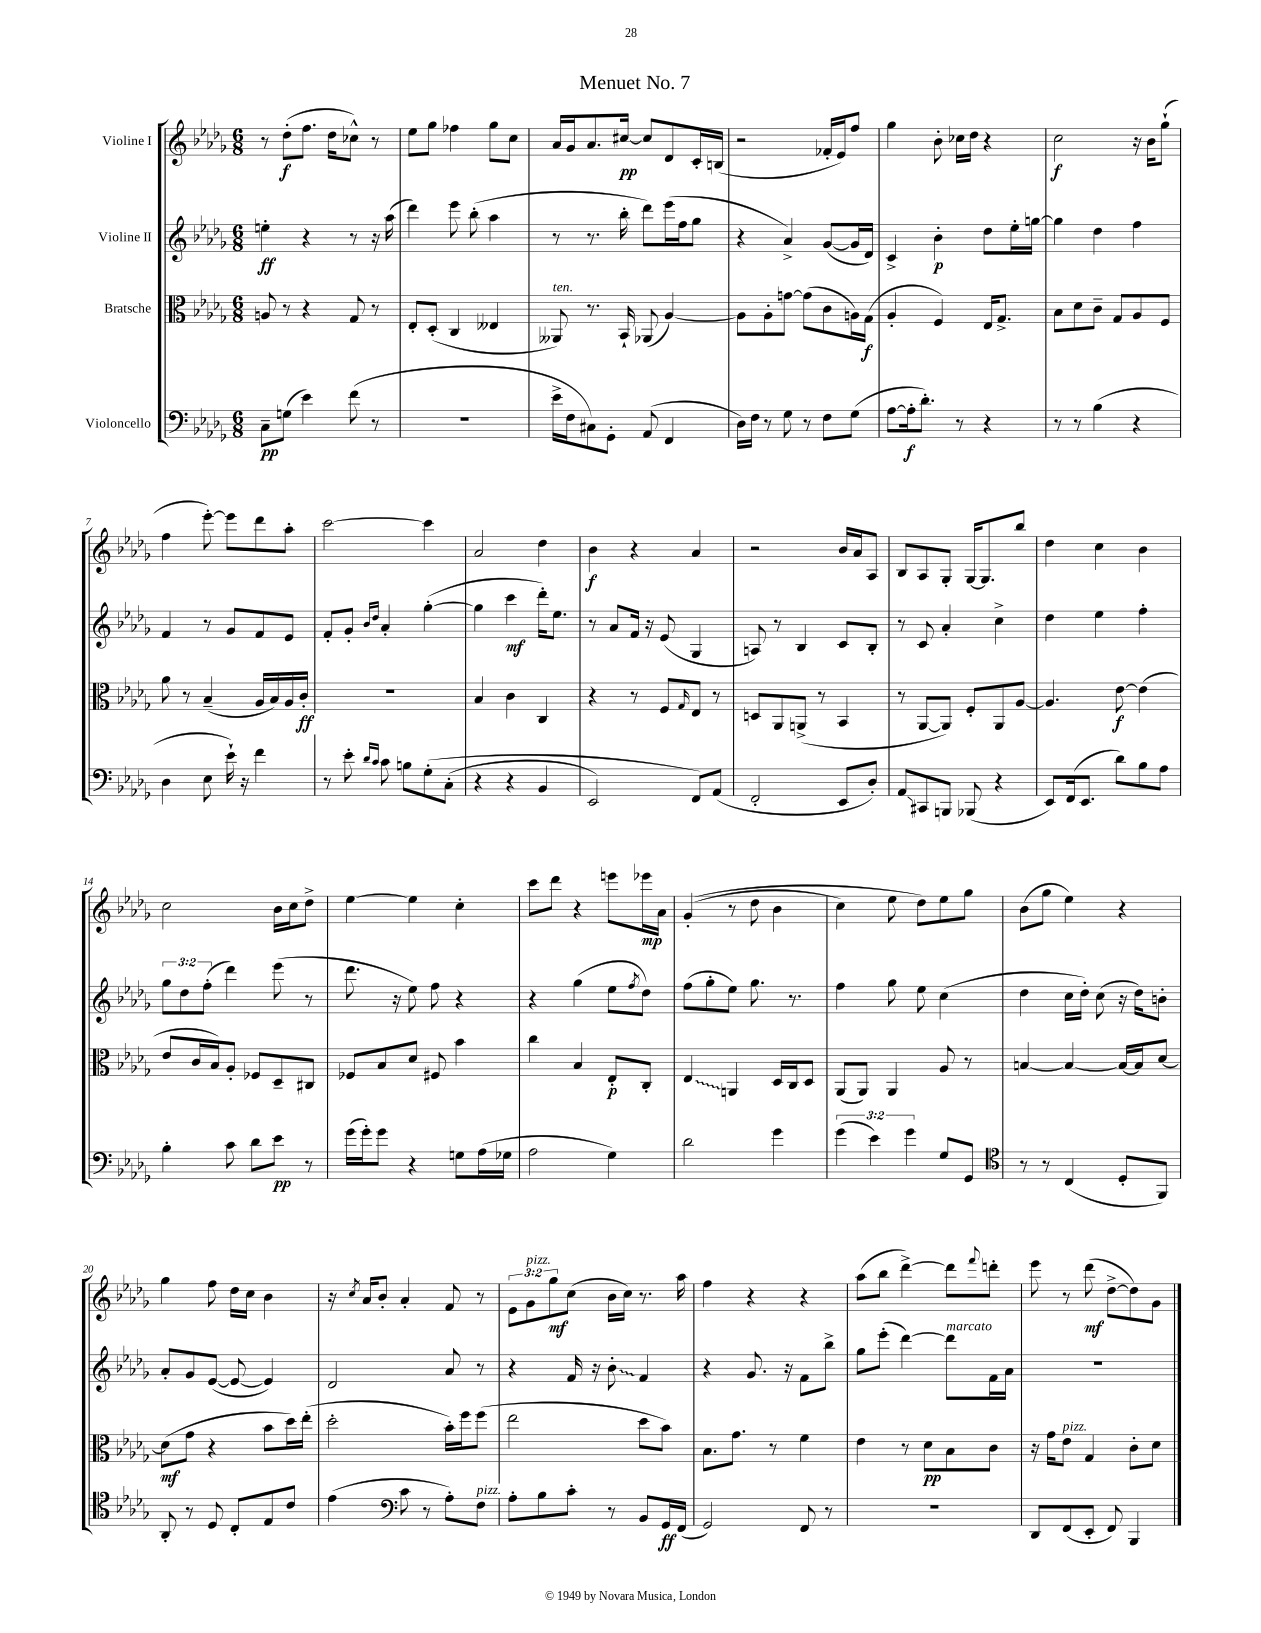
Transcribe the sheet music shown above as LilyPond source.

\header { title = "Menuet No. 7" }
<<
\new StaffGroup <<
\new Staff = "s0" \with { instrumentName = "Violine I" } {
    \clef treble \key des \major \numericTimeSignature \time 6/8 \override Staff.TupletNumber.text = #tuplet-number::calc-fraction-text
    r8 des''8-.\f( f''8. des''16 ces''8-^) r8 |
    ees''8 ges''8 fes''4 ges''8 c''8 |
    aes'16 ges'16 aes'8. cis''16~\pp cis''8 des'8 c'16-. b16( |
    r2 fes'16-. ees'16) f''8 |
    ges''4 bes'8-. ces''16 des''16 r4 |
    c''2\f r16 bes'16 ges''8-!( |
    f''4 ees'''8~-.) ees'''8 des'''8 aes''8-. |
    c'''2~ c'''4 |
    aes'2 des''4 |
    bes'4\f r4 aes'4 |
    r2 bes'16 aes'16 aes8 |
    bes8 aes8 ges8-. ges16~ ges8. bes''8 |
    des''4 c''4 bes'4 |
    c''2 bes'16 c''16 des''8-> |
    ees''4~ ees''4 c''4-. |
    c'''8 des'''8 r4 e'''8 ees'''16\mp aes'16 |
    ges'4-.(\( r8 des''8 bes'4 |
    c''4) ees''8 des''8\) ees''8 ges''8 |
    bes'8( ges''8 ees''4) r4 |
    ges''4 f''8 des''16 c''16 bes'4 |
    r16 \acciaccatura { c''8 } aes'16 bes'8-. aes'4-. f'8 r8 |
    \tuplet 3/2 { ees'8 ges'8^\markup { \italic "pizz." } ges''8\mf } c''8( bes'16 c''16) r8. aes''16 |
    f''4 r4 r4 |
    aes''8( bes''8 des'''4~->) des'''8 \appoggiatura { f'''8 } d'''8-. |
    ees'''8 r8 des'''8\mf( des''8~-> des''8) ges'8 \bar "|." |
}
\new Staff = "s1" \with { instrumentName = "Violine II" } {
    \clef treble \key des \major \numericTimeSignature \time 6/8 \override Staff.TupletNumber.text = #tuplet-number::calc-fraction-text
    e''4-.\ff r4 r8 r16 aes''16( |
    des'''4) ees'''8 bes''8-.( aes''4 |
    r8 r8. bes''16-. des'''8) ees'''16( f''16 ges''8 |
    r4 aes'4->) ges'8~( ges'16 des'16) |
    c'4-> bes'4-.\p des''8 ees''16-. g''16~ |
    g''4 des''4 f''4 |
    f'4 r8 ges'8 f'8 ees'8 |
    f'8-. ges'8-. \grace { bes'16 des''16 } aes'4-. ges''4~-.( |
    ges''4 c'''4\mf des'''16-.) ees''8. |
    r8 aes'8 f'16 r16 ees'8( ges4 |
    a8) r8 bes4 c'8 bes8-. |
    r8 c'8 aes'4-. c''4-> |
    des''4 ees''4 f''4-. |
    \tuplet 3/2 { ges''8 des''8 f''8-.( } des'''4) ees'''8( r8 |
    des'''8. r16 ees''8) f''8 r4 |
    r4 ges''4( ees''8 \acciaccatura { f''8 } des''8) |
    f''8( ges''8-. ees''8) ges''8. r8. |
    f''4 ges''8 ees''8 c''4( |
    des''4 c''16 des''16-.) c''8( r16 des''16) b'8-. |
    aes'8-. ges'8 ees'8~( ees'8~ ees'4) |
    des'2 aes'8 r8 |
    r4 f'16 r16 \once \override Glissando.style = #'zigzag bes'8-.\glissando f'4 |
    r4 ges'8. r16 f'8 bes''8-> |
    ges''8 ees'''8-.( des'''4~) des'''8^\markup { \italic "marcato" } f'16 aes'16 |
    R2. \bar "|." |
}
\new Staff = "s2" \with { instrumentName = "Bratsche" } {
    \clef alto \key des \major \numericTimeSignature \time 6/8
    a8 r8 r4 ges8 r8 |
    ees8-. des8-.( c4 eeses4 |
    aeses,8^\markup { \italic "ten." }) r8. bes,16-! aes,8( aes4~) |
    aes8 aes8-. g'8~ g'8( c'8 a16) ges16\f( |
    aes4-. f4) ees16 ges8.-> |
    bes8 des'8 c'8-- ges8 aes8 f8 |
    aes'8 r8 bes4--( aes16 bes16) aes16 c'16-.\ff |
    R2. |
    bes4 c'4 c4 |
    r4 r8 f8 \grace { ges16 } ees8 r8 |
    d8 aes,8 a,8->( r8 bes,4 |
    r8 aes,8~ aes,8) f8-. aes,8 aes8~ |
    aes4. ees'8~\f ees'4( |
    ees'8 c'16 bes16) aes8-. fes8 des8-- cis8 |
    fes8 bes8 des'8 fis8 bes'4 |
    c''4 bes4 ees8-.\p c8-. |
    \once \override Glissando.style = #'zigzag ees4\glissando a,4 des16 c16 des8 |
    aes,8( aes,8) aes,4 aes8 r8 |
    b4~ b4~ b16~ b16 des'8~ |
    des'8\mf( ges'8 r4 bes'8 des''16) ees''16-.( |
    des''2-. bes'16-.) f''16 f''8( |
    ees''2 des''8 bes'8) |
    bes8. ges'8. r8 f'4 |
    ees'4 r8 des'8\pp bes8 c'8 |
    r16 ges'16 ees'8^\markup { \italic "pizz." } ges4 c'8-. des'8 \bar "|." |
}
\new Staff = "s3" \with { instrumentName = "Violoncello" } {
    \clef bass \key des \major \numericTimeSignature \time 6/8 \override Staff.TupletNumber.text = #tuplet-number::calc-fraction-text
    c8--\pp g8( ees'4) f'8( r8 |
    R2. |
    ees'16-> f16 cis8) ges,8-. aes,8( f,4 |
    des16) f16 r8 ges8 r8 f8 ges8( |
    aes8~ aes16-.\f des'8.-.) r8 r4 |
    r8 r8 bes4( r4 |
    des4 ees8 ees'16-!) r16 f'4 |
    r8 ees'8-. \grace { des'16 c'16 } c'8 b8 ges8-.\( c8-.( |
    r4 r4 bes,4 |
    ees,2) f,8\) aes,8( |
    f,2-. ees,8 des8-.) |
    aes,8\glissando cis,8 b,,8 bes,,8( r4 |
    ees,8) f,16( ees,8. des'8) bes8 aes8 |
    bes4-. c'8 des'8 ees'8\pp r8 |
    ges'16( ges'16-.) ges'8 r4 g8 aes16( ges16 |
    aes2 ges4) |
    des'2 ges'4 |
    \tuplet 3/2 { ges'4( ees'4) ges'4 } ges8 ges,8 |
    \clef tenor r8 r8 c4( des8-. f,8) |
    aes,8-. r8 des8 c8-. ees8 c'8 |
    ees'4( \clef bass c'8 r8 aes8-.) f8^\markup { \italic "pizz." } |
    aes8-. bes8 c'8-. r8 bes,8 ges,16\ff f,16( |
    ges,2) f,8 r8 |
    R2. |
    des,8 f,8( ees,8-. f,8) bes,,4 \bar "|." |
}
>>
>>
